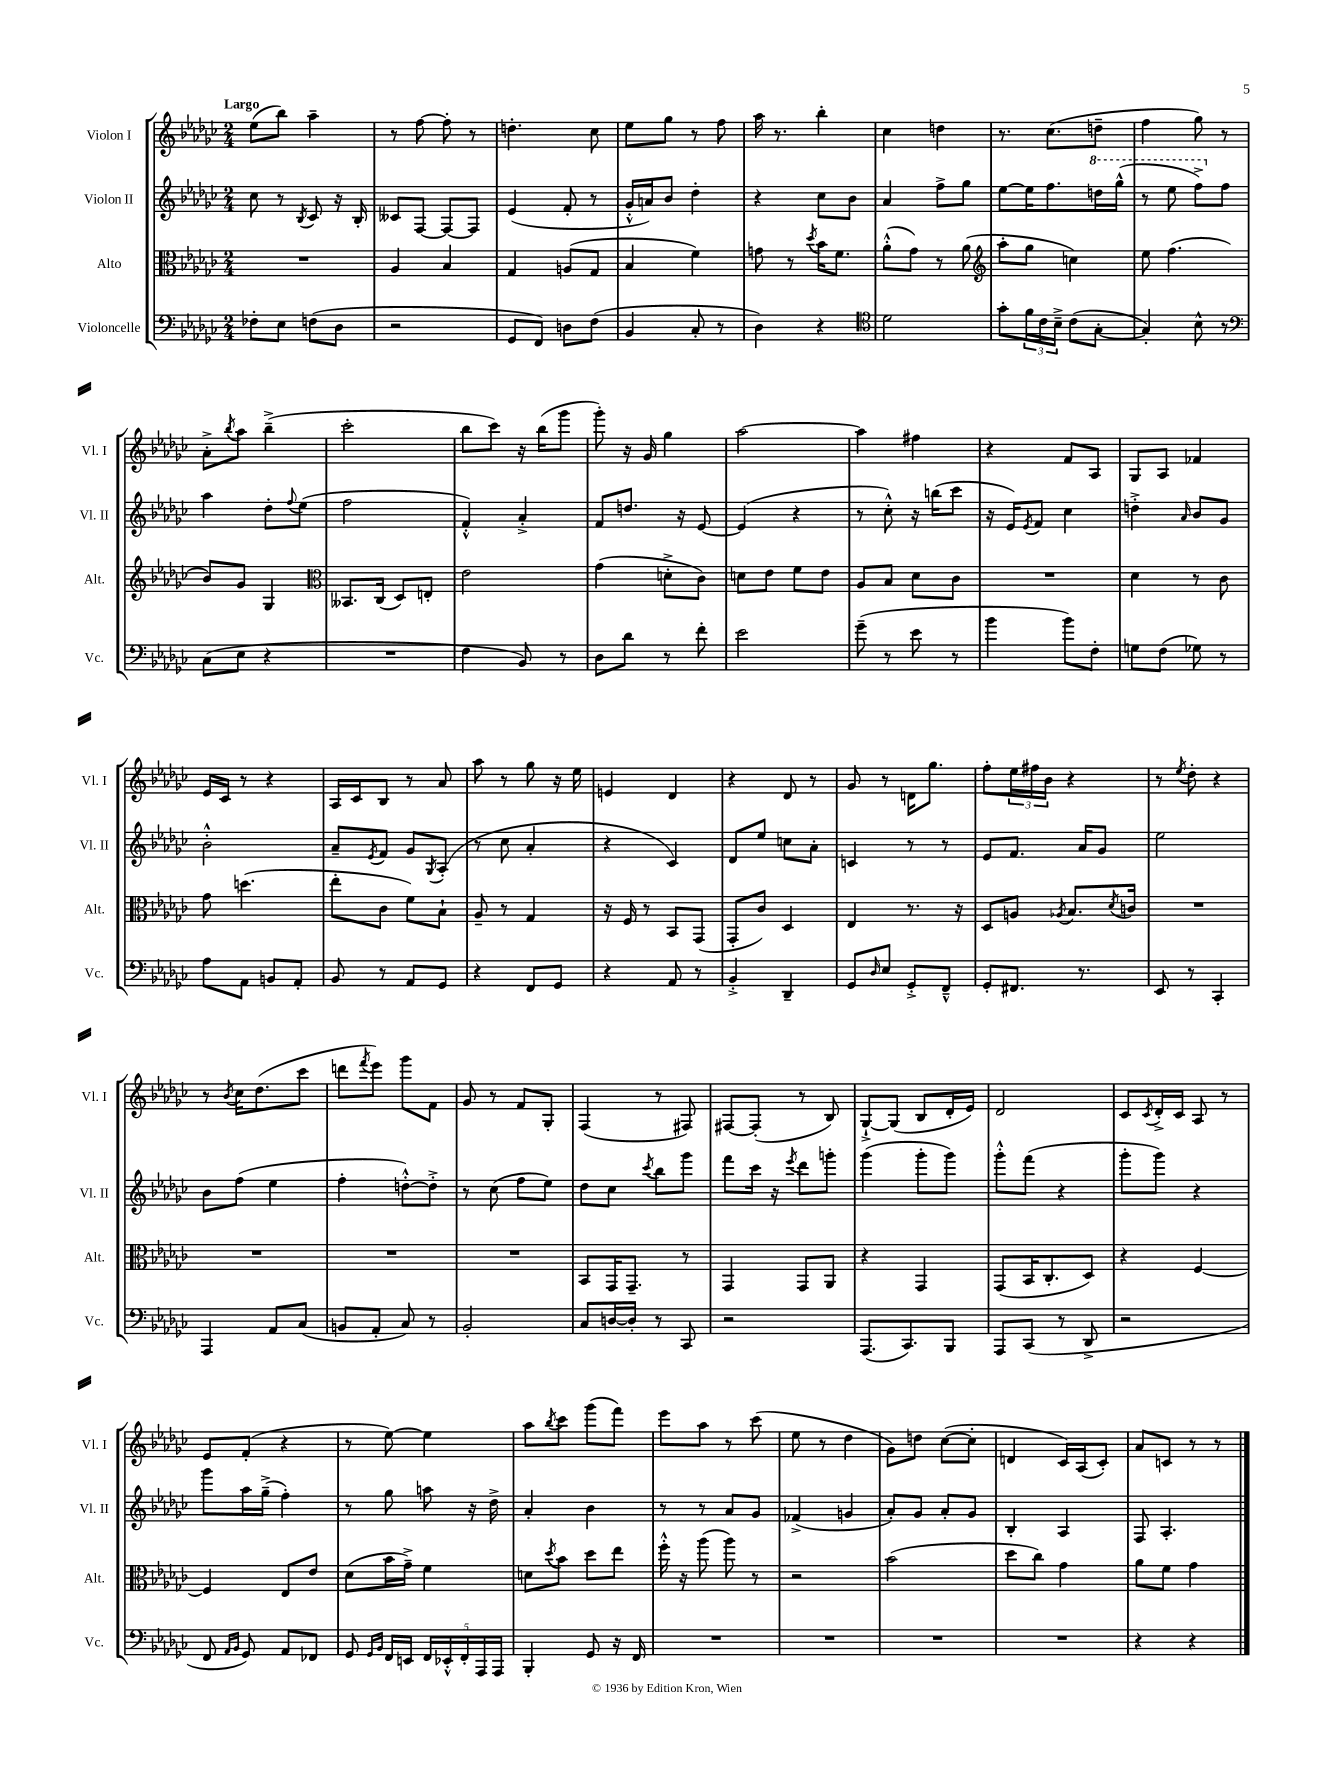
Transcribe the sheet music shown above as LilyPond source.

<<
\new StaffGroup <<
\new Staff = "s0" \with { instrumentName = "Violon I" shortInstrumentName = "Vl. I" } {
    \clef treble \key ges \major \numericTimeSignature \time 2/4 \tempo "Largo"
    ees''8( bes''8) aes''4-- |
    r8 f''8~ f''8-. r8 |
    d''4.-. ces''8 |
    ees''8 ges''8 r8 f''8 |
    aes''16 r8. bes''4-. |
    ces''4 d''4 |
    r8. ces''8.( d''8-- |
    f''4 ges''8) r8 |
    aes'8-.-> \acciaccatura { bes''8 } aes''8 bes''4--->( |
    ces'''2-. |
    bes''8 ces'''8) r16 bes''16( ges'''8 |
    ges'''8-.) r16 ges'16 ges''4 |
    aes''2~ |
    aes''4 fis''4 |
    r4 f'8 aes8 |
    ges8 aes8 fes'4 |
    ees'16 ces'16 r8 r4 |
    aes16 ces'16 bes8 r8 aes'8 |
    aes''8 r8 ges''8 r16 ees''16 |
    e'4 des'4 |
    r4 des'8 r8 |
    ges'8 r8 d'16 ges''8. |
    f''8-. \tuplet 3/2 { ees''16 fis''16 bes'16 } r4 |
    r8 \acciaccatura { ees''8 } des''8-. r4 |
    r8 \acciaccatura { bes'8 } ces''16 des''8.( ces'''8 |
    d'''8 \acciaccatura { f'''8 } ees'''8) ges'''8 f'8 |
    ges'8 r8 f'8 ges8-. |
    f4( r8 fis8) |
    fis8~ fis8-.( r8 bes8) |
    ges8~-!-> ges8( bes8 des'16-. ees'16) |
    des'2 |
    ces'8 \acciaccatura { ces'8 } des'16-.-> ces'16 aes8 r8 |
    ees'8 f'8-.( r4 |
    r8 ees''8~) ees''4 |
    aes''8 \acciaccatura { bes''8 } ces'''8 ges'''8( f'''8) |
    ees'''8 aes''8 r8 ces'''8( |
    ees''8 r8 des''4 |
    ges'8) d''8 ces''8~( ces''8-. |
    d'4 ces'16) aes16( ces'8-.) |
    aes'8 c'8 r8 r8 \bar "|." |
}
\new Staff = "s1" \with { instrumentName = "Violon II" shortInstrumentName = "Vl. II" } {
    \clef treble \key ges \major \numericTimeSignature \time 2/4
    ces''8 r8 \acciaccatura { bes8 } ces'8 r16 bes16-. |
    ceses'8 f8~ f8~ f8 |
    ees'4( f'8-. r8 |
    ges'16-.-^ a'16) bes'8 des''4-. |
    r4 ces''8 bes'8 |
    aes'4 f''8-> ges''8 |
    ees''8~ ees''16 f''8. \ottava #1 d'''16 ges'''16-^( |
    r8 ees'''8 f'''8->) \ottava #0 f''8 |
    aes''4 des''8-. \appoggiatura { f''8 } ees''8( |
    f''2 |
    f'4-.-^) aes'4-.-> |
    f'8 d''8. r16 ees'8~ |
    ees'4( r4 |
    r8 ces''8-.-^) r16 b''16( ces'''8 |
    r16 ees'16) \acciaccatura { ees'8 } f'8 ces''4 |
    d''4-.-> \grace { aes'16 } bes'8 ges'8 |
    bes'2-.-^ |
    aes'8-- \acciaccatura { ees'8 } f'8 ges'8 \acciaccatura { ges8 } aes8-.( |
    r8 ces''8 aes'4-. |
    r4 ces'4) |
    des'8 ees''8 c''8 aes'8-. |
    c'4 r8 r8 |
    ees'8 f'8. aes'16 ges'8 |
    ees''2 |
    bes'8 f''8( ees''4 |
    f''4-. d''8~-.-^) d''8-.-> |
    r8 ces''8( f''8 ees''8) |
    des''8 ces''8 \acciaccatura { ces'''8 } bes''8 ges'''8 |
    f'''8 ces'''16 r16 \acciaccatura { ees'''8 } des'''8 g'''8-. |
    ges'''4( ges'''8-. ges'''8) |
    ges'''8-.-^ f'''8( r4 |
    ges'''8-. ges'''8) r4 |
    ges'''8 aes''16 ges''16--->( f''4-.) |
    r8 ges''8 a''8 r16 des''16-> |
    aes'4-. bes'4 |
    r8 r8 aes'8 ges'8 |
    fes'4->( g'4 |
    aes'8-.) ges'8 aes'8-. ges'8 |
    bes4-. aes4 |
    f8 aes4.-. \bar "|." |
}
\new Staff = "s2" \with { instrumentName = "Alto" shortInstrumentName = "Alt." } {
    \clef alto \key ges \major \numericTimeSignature \time 2/4
    R2 |
    aes4 bes4 |
    ges4 a8( ges8 |
    bes4 f'4) |
    g'8 r8 \acciaccatura { des''8 } bes'16 f'8. |
    aes'8-.-^( ges'8) r8 aes'8( |
    \clef treble aes''8-. ges''8 c''4) |
    ees''8 f''4.( |
    bes'8) ges'8 ges4 |
    \clef alto beses,8. ces16( des8) e8-. |
    ees'2 |
    ges'4( d'8-.-> ces'8) |
    d'8 ees'8 f'8 ees'8 |
    aes8 bes8 des'8 ces'8 |
    R2 |
    des'4 r8 ces'8 |
    ges'8 d''4.( |
    ees''8-. ces'8 f'8) bes8-! |
    aes8-- r8 ges4 |
    r16 f16 r8 bes,8 ges,8( |
    ges,8-. ces'8) des4 |
    ees4 r8. r16 |
    des8 a8 \acciaccatura { aes8 } bes8. \acciaccatura { des'8 } c'16 |
    R2 |
    R2 |
    R2 |
    R2 |
    bes,8 ges,16 ges,8.-- r8 |
    ges,4 ges,8 aes,8 |
    r4 ges,4 |
    ges,8( bes,16 ces8.-. des8) |
    r4 f4~ |
    f4 ees8 ees'8 |
    des'8( bes'16 ges'16--->) f'4 |
    d'8 \acciaccatura { des''8 } bes'8 des''8 ees''8 |
    f''16-.-^ r16 aes''8( aes''8) r8 |
    r2 |
    bes'2( |
    des''8 ces''8) ges'4 |
    aes'8 f'8 ges'4 \bar "|." |
}
\new Staff = "s3" \with { instrumentName = "Violoncelle" shortInstrumentName = "Vc." } {
    \clef bass \key ges \major \numericTimeSignature \time 2/4
    fes8-. ees8 f8( des8 |
    r2 |
    ges,8 f,8) d8 f8( |
    bes,4 ces8-. r8 |
    des4) r4 |
    \clef tenor des'2 |
    ges'8-. \tuplet 3/2 { f'16 ces'16 bes16---> } ces'8( ges8~-. |
    ges4-.) bes8-^ r8 |
    \clef bass ces8( ees8 r4 |
    R2 |
    f4 bes,8) r8 |
    des8 des'8 r8 f'8-. |
    ees'2 |
    ges'8--( r8 ees'8 r8 |
    bes'4 bes'8) f8-. |
    g8 f8( ges8) r8 |
    aes8 aes,8 b,8 aes,8-. |
    bes,8 r8 aes,8 ges,8 |
    r4 f,8 ges,8 |
    r4 aes,8 r8 |
    bes,4-.-> des,4-- |
    ges,8 \grace { des16 } ees8 ges,8-.-> f,8---^ |
    ges,8-. fis,8. r8. |
    ees,8 r8 ces,4-. |
    aes,,4 aes,8 ces8( |
    b,8 aes,8-. ces8) r8 |
    bes,2-. |
    ces8 d16~ d16-. r8 ces,8 |
    r2 |
    aes,,8.( ces,8.) bes,,8 |
    aes,,8 ces,8( r8 des,8-> |
    r2 |
    f,8 \grace { aes,16 bes,16 } ges,8) aes,8 fes,8 |
    ges,8 \grace { ges,16 bes,16 } f,16 e,16 \tuplet 5/4 { f,16 ees,16-.-^ f,16-. aes,,16 aes,,16 } |
    bes,,4-. ges,8 r16 f,16 |
    R2 |
    R2 |
    R2 |
    R2 |
    r4 r4 \bar "|." |
}
>>
>>
\layout { \context { \Score \remove "Bar_number_engraver" } }
